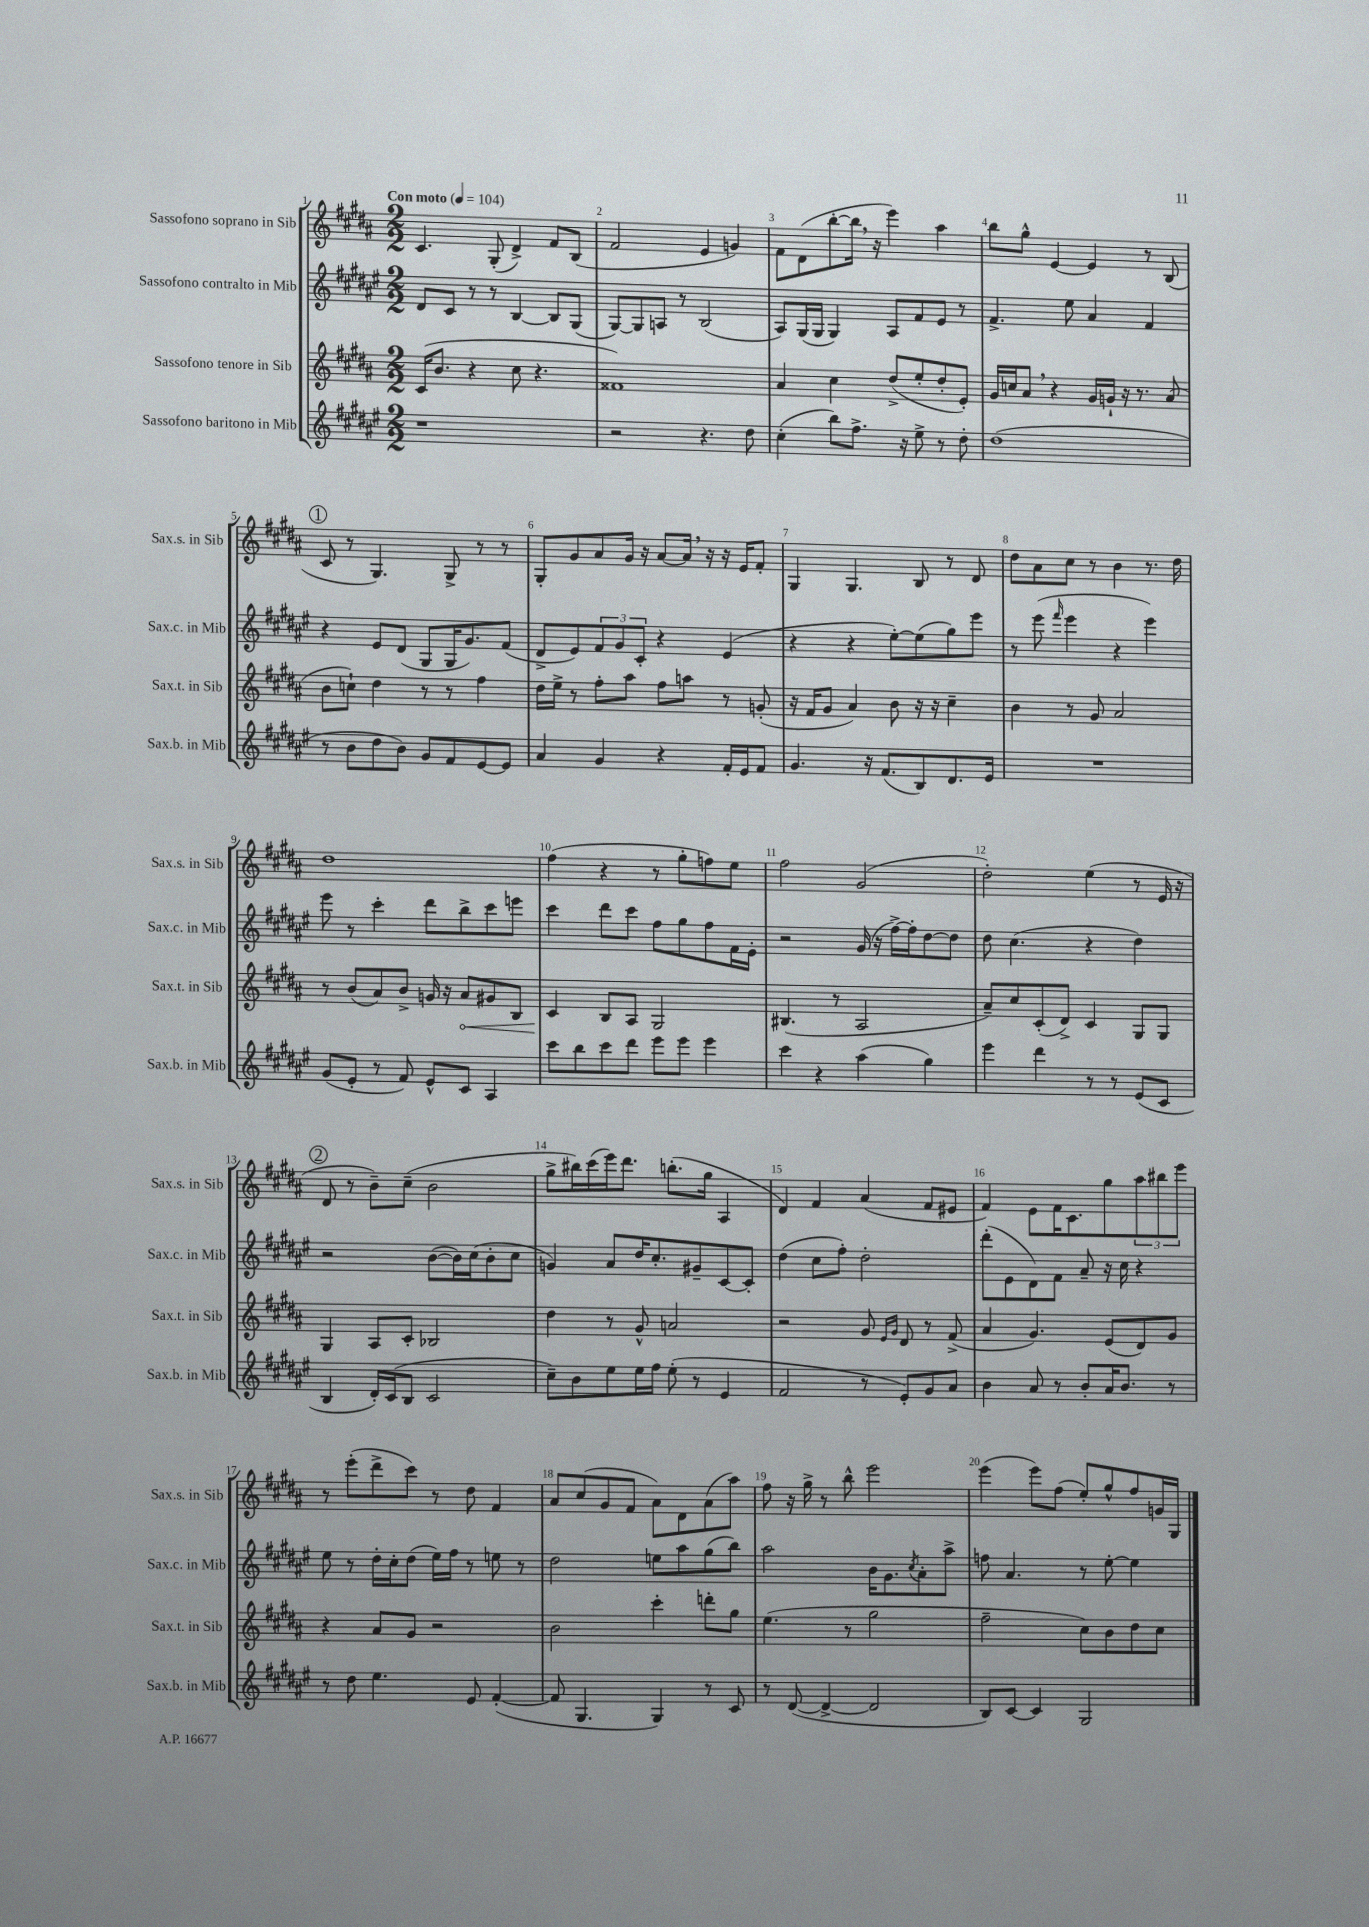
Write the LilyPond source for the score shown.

<<
\new StaffGroup <<
\new Staff = "s0" \with { instrumentName = "Sassofono soprano in Sib" shortInstrumentName = "Sax.s. in Sib" } {
    \clef treble \key b \major \numericTimeSignature \time 2/2 \tempo "Con moto" 4 = 104
    cis'4. gis8-.( dis'4->) fis'8 b8( |
    fis'2 e'4 g'4) |
    fis'8 dis'8( b''8~-. b''16 \breathe r16 e'''4) ais''4 |
    b''8 gis''8-^ e'4~ e'4 r8 b8( |
    \mark \markup { \circle "1" } cis'8 r8 gis4.) gis8-> r8 r8 |
    gis8-. gis'8 ais'8 gis'16 r16 ais'8~ ais'16 \breathe r16 r16 e'16 fis'8-. |
    gis4 gis4. b8 r8 dis'8 |
    dis''8 ais'8 cis''8 r8 b'4 r8. dis''16 |
    dis''1 |
    fis''4( r4 r8 gis''8-. f''8) e''8 |
    fis''2 gis'2( |
    dis''2-.) e''4( r8 e'16 r16 |
    \mark \markup { \circle "2" } dis'8 r8 b'8--) cis''8--( b'2 |
    gis''8-> bis''16) cis'''16( e'''16) dis'''8. b''8.-.( gis''16 ais4 |
    dis'4) fis'4 ais'4( fis'8 eis'8 |
    fis'4) e'8 fis'16 cis'8. gis''8 \tuplet 3/2 { ais''8 bis''8 e'''8 } |
    r8 e'''8-.( dis'''8-> cis'''8) r8 dis''8 fis'4 |
    ais'8 cis''8( gis'8 fis'8 ais'8) dis'8 ais'8( ais''8) |
    fis''8 r16 gis''16-> r8 b''8-^ e'''2 |
    e'''4( e'''8) fis''8( e''8-.) gis''8-^ fis''8 g'16 gis16 \bar "|." |
}
\new Staff = "s1" \with { instrumentName = "Sassofono contralto in Mib" shortInstrumentName = "Sax.c. in Mib" } {
    \clef treble \key fis \major \numericTimeSignature \time 2/2
    dis'8 cis'8 r8 r8 b4~ b8 gis8( |
    gis8~) gis8 a8 r8 b2( |
    ais8) gis16( gis16 gis4) ais8 fis'8 eis'8 r8 |
    fis'4.-> eis''8 ais'4 fis'4 |
    \mark \markup { \circle "1" } r4 eis'8 dis'8( gis8 gis16 gis'8.) fis'8( |
    dis'8-> eis'8) \tuplet 3/2 { fis'8 gis'8 cis'8-. } r4 eis'4( |
    r4 r4 eis''8~-.) eis''8( gis''8) eis'''8 |
    r8 eis'''8( \grace { fis'''16 } eis'''4 r4 eis'''4) |
    eis'''8 r8 cis'''4-. dis'''8 b''8-> cis'''8 e'''8 |
    cis'''4 dis'''8 cis'''8 fis''8 gis''8 fis''8 fis'16 eis'16-. |
    r2 gis'16( r16 fis''16~->) fis''16-. dis''8~ dis''8 |
    dis''8 cis''4.( r4 dis''4) |
    \mark \markup { \circle "2" } r2 b'8~( b'16) cis''16( b'8-. cis''8 |
    g'4) ais'8 dis''16 cis''8.-. gis'8-- cis'8~ cis'8-. |
    dis''4( cis''8 fis''8-.) dis''2-. |
    dis'''8-.( eis'8 dis'8) fis'8 ais'8-- r16 cis''16 r4 |
    eis''8 r8 dis''16-. cis''16-. dis''8( eis''16) fis''16 r8 e''8 r8 |
    dis''2 e''8 ais''8 gis''8( b''8) |
    ais''2 b'16 gis'8. \acciaccatura { cis''8 } ais'8-. ais''8-> |
    f''8 ais'4. r8 eis''8~-. eis''4 \bar "|." |
}
\new Staff = "s2" \with { instrumentName = "Sassofono tenore in Sib" shortInstrumentName = "Sax.t. in Sib" } {
    \clef treble \key b \major \numericTimeSignature \time 2/2
    cis'16( b'8. r4 cis''8 r4. |
    fisis'1) |
    ais'4 cis''4 dis''8->( e''8-. dis''8-. e'8-.) |
    gis'16 c''16 ais'8 \breathe r4 gis'16 g'16-! r16 r8. ais'8( |
    \mark \markup { \circle "1" } b'8 c''8-!) dis''4 r8 r8 fis''4 |
    dis''16 e''16-> r8 fis''8-. ais''8 fis''8 a''8 r8 g'8-.( |
    r16 fis'16 gis'8 ais'4) b'8 r16 r16 cis''4-- |
    b'4 r8 gis'8 ais'2 |
    r8 b'8( ais'8) b'8-> g'16 r16 \once \override Hairpin.circled-tip = ##t ais'8\< gis'8 b8 |
    cis'4\! b8 ais8 gis2 |
    bis4.( r8 ais2 |
    ais'8--) cis''8 cis'8-.( dis'8->) cis'4 gis8 gis8 |
    \mark \markup { \circle "2" } gis4 ais8 cis'8-. bes2 |
    dis''4 r8 gis'8-^ a'2 |
    r2 gis'8 \grace { e'16 gis'16 } dis'8 r8 fis'8->( |
    ais'4 gis'4.) e'8( dis'8) gis'8 |
    r4 ais'8 gis'8 r2 |
    b'2 cis'''4-. d'''8-. gis''8 |
    e''4.( r8 gis''2 |
    fis''2-- cis''8) b'8 dis''8 cis''8 \bar "|." |
}
\new Staff = "s3" \with { instrumentName = "Sassofono baritono in Mib" shortInstrumentName = "Sax.b. in Mib" } {
    \clef treble \key fis \major \numericTimeSignature \time 2/2
    r1 |
    r2 r4. dis''8 |
    cis''4-.( b''8) fis''8.-> r16 eis''8-> r8 dis''8-. |
    dis''1( |
    \mark \markup { \circle "1" } r8 b'8 dis''8 b'8) gis'8 fis'8 eis'8~ eis'8 |
    ais'4 gis'4 r4 fis'16-. eis'16 fis'8 |
    gis'4. r16 fis'8.( b8) dis'8. eis'16 |
    R1 |
    gis'8( eis'8-. r8 fis'8) eis'8-^ cis'8 ais4 |
    cis'''8 b''8 cis'''8 dis'''8 eis'''8 eis'''8 eis'''4 |
    cis'''4 r4 ais''4( gis''4) |
    eis'''4 dis'''4 r8 r8 eis'8( cis'8 |
    \mark \markup { \circle "2" } b4 dis'16-.) cis'16( b8 cis'2 |
    cis''8--) b'8 eis''8 eis''16 fis''16 eis''8-.( r8 eis'4 |
    fis'2 r8 eis'8-.) gis'8 ais'8 |
    b'4 ais'8 r8 b'8-. ais'16 b'8. r8 |
    r8 dis''8 eis''4. eis'8 fis'4~-.( |
    fis'8 gis4. gis4) r8 cis'8 |
    r8 dis'8~( dis'4~-> dis'2 |
    b8) cis'8~ cis'4 gis2 \bar "|." |
}
>>
>>
\layout { \context { \Score \override BarNumber.break-visibility = ##(#f #t #t) barNumberVisibility = #all-bar-numbers-visible } }
